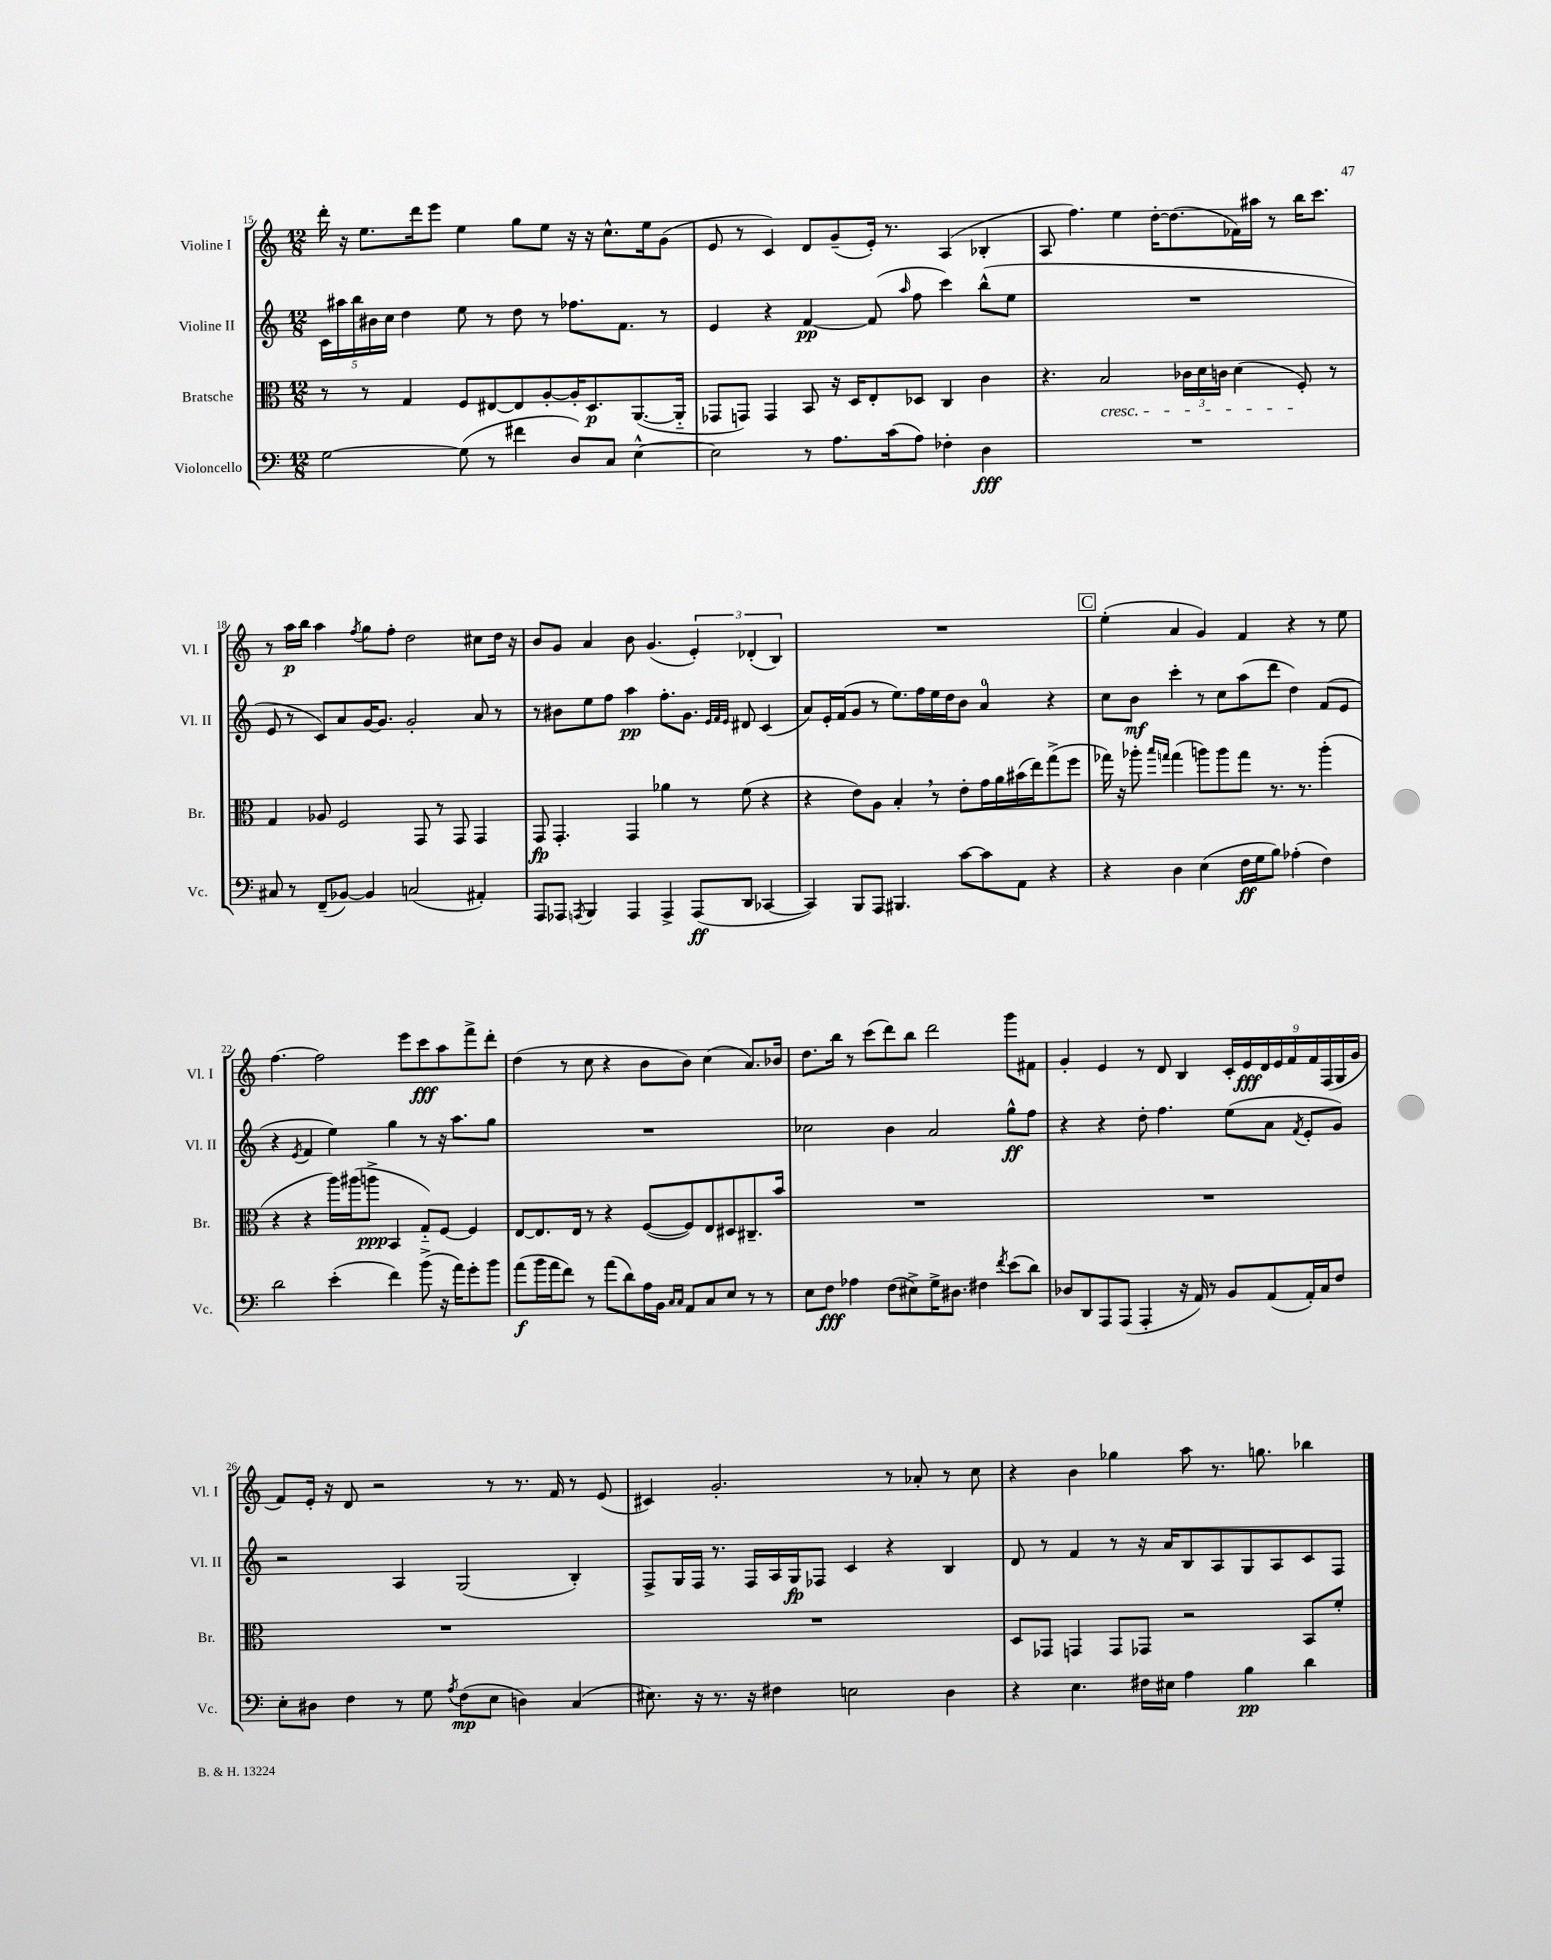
<<
\new StaffGroup <<
\new Staff = "s0" \with { instrumentName = "Violine I" shortInstrumentName = "Vl. I" } {
    \clef treble \key c \major \numericTimeSignature \time 12/8
    \autoBeamOff d'''16-. r16 e''8.[ d'''16 e'''8] e''4 g''8[ e''8] r16 r16 c''8.[-^ e''16 g'8]( |
    e'8 r8 c'4) d'8[ g'8--( e'16]-.) r8. a4( bes4-. |
    a8 f''4.) e''4 d''16[~-. d''8.( fes'16) ais''16] r8 b''16[ c'''8.] |
    r8 a''16[\p b''16] a''4 \acciaccatura { f''8 } g''8[ f''8]-. d''2 cis''8[ d''16] r16 |
    b'8[ g'8] a'4 b'8 g'4.( \tuplet 3/2 { e'4-.) des'4-.( b4) } |
    R1. |
    \mark \markup { \box "C" } e''4-.( a'4 g'4) f'4 r4 r8 e''8 |
    f''4.~ f''2 e'''8[ c'''8\fff a''8 f'''8-> d'''8]-. |
    d''4( r8 c''8 r4 b'8[ b'8]) c''4( a'8.[) bes'16] |
    d''8.[ b''16] r8 c'''8[( d'''8) b''8] d'''2 g'''8[ fis'8] |
    g'4-. e'4 r8 d'8 b4 \tuplet 9/8 { c'16[-. e'16\fff d'16 e'16 f'16 f'16 f16( g16 g'16] } |
    f'8[) e'16]-. r16 d'8 r2 r8 r8. f'16 r8 e'8( |
    cis'4) g'2.-. r8 aes'8-. r8 c''8 |
    r4 b'4 ges''4 a''8 r8. g''8. bes''4 \bar "|." |
}
\new Staff = "s1" \with { instrumentName = "Violine II" shortInstrumentName = "Vl. II" } {
    \clef treble \key c \major \numericTimeSignature \time 12/8
    \autoBeamOff \tuplet 5/4 { c'16[ ais''16 b''16 bis'16 c''16] } d''4 e''8 r8 d''8 r8 fes''8.[ f'8.] r8 |
    e'4 r4 f'4~\pp f'8( \grace { a''16 } f''8 c'''4) b''8[-^( e''8] |
    R1. |
    e'8 r8 c'8[) a'8 g'16~ g'8.] g'2-. a'8 r8 |
    r8 bis'8[ e''8 f''8] a''4\pp f''8.[-. g'8.] \grace { e'32[ f'32 e'32] } dis'8 c'4( |
    a'8[) e'16-. f'16( g'8] r8 e''8.[) f''16 e''16 d''16 b'8] a'4-0 r4 |
    \mark \markup { \box "C" } c''8[ b'8]\mf c'''4-. r8 c''8[ a''8( d'''8] d''4) f'8[( e'8] |
    r4 \acciaccatura { e'8 } f'4 e''4) g''4 r8 r16 a''8.[ g''8] |
    R1. |
    ces''2 b'4 a'2 g''8[-^\ff f''8] |
    r4 r4 d''8-. f''4. e''8[( a'8] \acciaccatura { f'8 } e'8[-. g'8]) |
    r2 a4 g2( b4-.) |
    f8[-> g16 f16] r8. f16[ a16 g16\fp fes8] c'4 r4 b4 |
    d'8 r8 f'4 r8 r16 a'16[ b8 a8 g8 a8 c'8 f8] \bar "|." |
}
\new Staff = "s2" \with { instrumentName = "Bratsche" shortInstrumentName = "Br." } {
    \clef alto \key c \major \numericTimeSignature \time 12/8
    \autoBeamOff r8 r8 g4 f8[ eis8~ eis8 a8~-. a16-. d8.\p a,8.~( a,16]-_ |
    ges,8[ g,8]) g,4 b,8 r16 d16[ e8-. des8] c4 c'4 |
    r4. b2\cresc \tuplet 3/2 { ces'16[ d'16 c'16] } d'4( f8-.\!) r8 |
    g4 aes8 f2 g,8 r8 g,8 g,4 |
    g,8\fp g,4.-. g,4 aes'4 r8 f'8( r4 |
    r4 e'8[) a8] b4-. \breathe r8 e'8[-. g'16 a'16 bis'16( e''16) g''8->( f''8] |
    \mark \markup { \box "C" } ges''16) r16 aes''8-. \grace { b''16[ g''16] } g''4( a''8[) a''8 g''8] r8. r8. a''4-.( |
    r4 r4 a''16[) ais''16( a''8]->\ppp b,4 g8[-_) f8]~ f4 |
    e8[~ e8. e16] r8 r4 f8[~( f8) e8 dis8 cis8.-- b'16] |
    R1. |
    R1. |
    R1. |
    R1. |
    d8[ ges,8] g,4 g,8[ ges,8] r2 b,8[ f'8]-. \bar "|." |
}
\new Staff = "s3" \with { instrumentName = "Violoncello" shortInstrumentName = "Vc." } {
    \clef bass \key c \major \numericTimeSignature \time 12/8
    \autoBeamOff g2~ g8( r8 fis'4 d8[) c8] e4~-^ |
    e2 r8 a8.[ c'16( a8]) fes4-. d4\fff |
    R1. |
    cis8 r8 f,8[--( bes,8]~) bes,4 c2( ais,4-.) |
    a,,8[ aes,,8] \acciaccatura { a,,8 } b,,4 a,,4 a,,4-> a,,8[\ff( d,8] ces,4~ |
    ces,4) b,,8[ a,,8] bis,,4. c'8[~ c'8 a,8] r4 |
    \mark \markup { \box "C" } r4 d4 e4( f16[\ff g16 b8]) aes4-.( f4) |
    d'2 e'4-.( f'4) b'8->( r16 a'16[) g'8-. b'8] |
    a'8[\f( b'16 a'16 f'8]) r8 a'8[( d'8) a16 b,16] \grace { c16[ c16] } a,8[ c8 e8] r8 r8 |
    e8[ f8]\fff aes4 f8[( eis8->) g16-> dis8.] fis4 \acciaccatura { f'8 } e'8[( d'8]) |
    des8[ d,8 a,,8 a,,8]( a,,4-. r16 a,16) r8 b,8[ a,8( a,16-.) c16 f8] |
    e8[-. dis8] f4 r8 g8 \acciaccatura { a8 } f8[\mp( e8] d4) c4( |
    eis8.) r16 r8. r16 fis4 e2 d4 |
    r4 e4. fis16[ eis16] a4 b4\pp d'4 \bar "|." |
}
>>
>>
\layout { \context { \Score currentBarNumber = #15 } }
